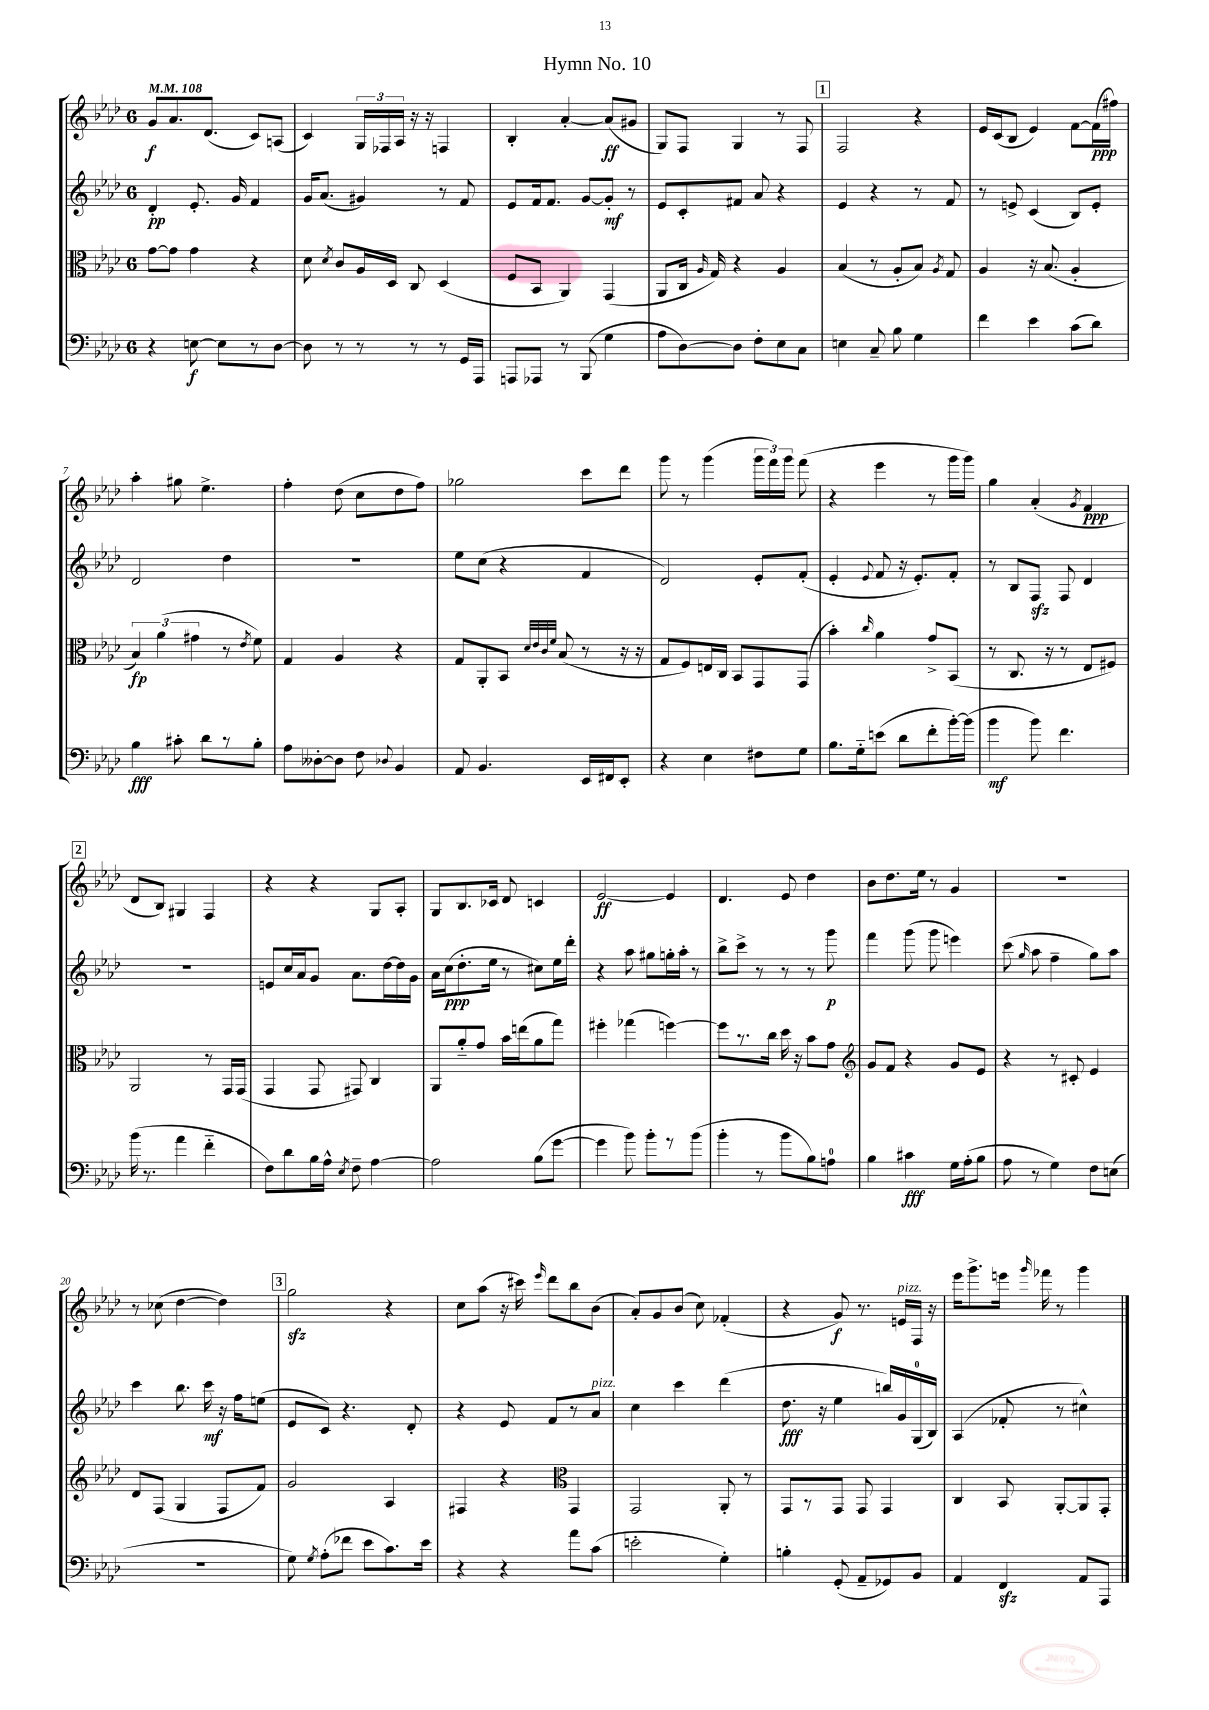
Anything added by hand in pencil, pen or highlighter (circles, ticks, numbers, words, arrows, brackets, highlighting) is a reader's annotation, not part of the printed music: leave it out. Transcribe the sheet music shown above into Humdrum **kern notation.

**kern	**dynam	**kern	**dynam	**kern	**dynam	**kern	**dynam
*part4	*part4	*part3	*part3	*part2	*part2	*part1	*part1
*staff4	*staff4	*staff3	*staff3	*staff2	*staff2	*staff1	*staff1
*clefF4	*	*clefC3	*	*clefG2	*	*clefG2	*
*k[b-e-a-d-]	*	*k[b-e-a-d-]	*	*k[b-e-a-d-]	*	*k[b-e-a-d-]	*
*M6/8	*	*M6/8	*	*M6/8	*	*M6/8	*
*MM108	*	*MM108	*	*MM108	*	*MM108	*
=1	=1	=1	=1	=1	=1	=1	=1
4r	.	[8g\L	.	4d-'/	pp	8g/L	f
.	.	8g\J]	.	.	.	8.a-/	.
[8En\	f	4g\	.	8.e-'/	.	.	.
.	.	.	.	.	.	(8.d-/J	.
8E\L]	.	.	.	.	.	.	.
.	.	.	.	16g/	.	.	.
8r	.	4r	.	4f/	.	8c/L)	.
[8D-\J	.	.	.	.	.	(8An/J	.
=2	=2	=2	=2	=2	=2	=2	=2
8D-\]	.	8d-\	.	16g/KL	.	4c/)	.
.	.	.	.	(8.a-/J	.	.	.
.	.	8qd-/	.	.	.	.	.
8r	.	8c/L	.	.	.	.	.
8r	.	16A-/L	.	4g#X/)	.	24G/LL	.
.	.	.	.	.	.	24F-X/	.
.	.	16D-/JJ	.	.	.	.	.
.	.	.	.	.	.	24A-/JJ	.
8r	.	8C/	.	.	.	16r	.
.	.	.	.	.	.	16r	.
8r	.	(4D-/	.	8r	.	4Fn/	.
16GG/LL	.	.	.	8f/	.	.	.
16AAA-/JJ	.	.	.	.	.	.	.
=3	=3	=3	=3	=3	=3	=3	=3
8AAAn/L	.	8F/L	.	8e-/L	.	4B-'/	.
8AAA-X/J	.	8BB-/J	.	16f/k	.	.	.
.	.	.	.	8.f/J	.	.	.
8r	.	4AA-/)	.	.	.	[4a-'/	.
(8BBB-/	.	.	.	[8g/L	.	.	.
4G\	.	(4GG/	.	8g'/J]	mf	(8a-/L]	ff
.	.	.	.	8r	.	8g#X/J	.
=4	=4	=4	=4	=4	=4	=4	=4
8A-\L	.	8AA-/L	.	8e-/L	.	8G/L)	.
[8D-\)	.	16C/Jk	.	8c'/	.	8F/J	.
.	.	16qqA-/	.	.	.	.	.
.	.	16G/)	.	.	.	.	.
8D-\J]	.	4r	.	8f#X/J	.	4G/	.
8F'\L	.	.	.	8a-/	.	.	.
8E-\	.	4A-/	.	4r	.	8r	.
8C\J	.	.	.	.	.	8F/	.
!!LO:REH:place=s1:t=1
=5	=5	=5	=5	=5	=5	=5	=5
4En\	.	(4B-/	.	4e-/	.	2F/	.
8C~/	.	8r	.	4r	.	.	.
8B-\	.	8A-'/L	.	.	.	.	.
4G\	.	8B-/J)	.	8r	.	4r	.
.	.	8qA-/	.	.	.	.	.
.	.	8G/	.	8f/	.	.	.
=6	=6	=6	=6	=6	=6	=6	=6
4f\	.	4A-/	.	8r	.	16e-/LL	.
.	.	.	.	.	.	(16c/J	.
.	.	.	.	8en^/	.	8B-/J	.
4e-\	.	16r	.	(4c/	.	4e-/)	.
.	.	(8.B-/	.	.	.	.	.
(8c\L	.	4A-'/	.	8B-/L)	.	[8f\L	.
8d-\J)	.	.	.	8e'/J	.	(16f\L]	ppp
.	.	.	.	.	.	16ff#X\JJ)	.
!!LO:LB:g=z
=7	=7	=7	=7	=7	=7	=7	=7
4B-\	fff	6B-/)	fp	2d-/	.	4aa-'\	.
.	.	(6a-\	.	.	.	.	.
8c#X'\	.	.	.	.	.	8gg#X\	.
.	.	6g#X\	.	.	.	.	.
8d-\L	.	.	.	.	.	4.ee-^\	.
8r	.	8r	.	4dd-\	.	.	.
.	.	8qe-/	.	.	.	.	.
8B-'\J	.	8f\)	.	.	.	.	.
=8	=8	=8	=8	=8	=8	=8	=8
8A-\L	.	4G/	.	2.r	.	4ff'\	.
[8D--X'\	.	.	.	.	.	.	.
8D--\J]	.	4A-/	.	.	.	(8dd-\	.
8F\	.	.	.	.	.	8cc\L	.
8qqD-X/	.	.	.	.	.	.	.
4BB-/	.	4r	.	.	.	8dd-\	.
.	.	.	.	.	.	8ff\J)	.
=9	=9	=9	=9	=9	=9	=9	=9
8AA-/	.	8G/L	.	8ee-\L	.	2gg-X\	.
4.BB-/	.	8AA-'/	.	(8cc\J	.	.	.
.	.	8BB-/J	.	4r	.	.	.
.	.	32qqd-/LLL	.	.	.	.	.
.	.	32qqe-/	.	.	.	.	.
.	.	32qqc/	.	.	.	.	.
.	.	32qqf/JJJ	.	.	.	.	.
.	.	(8B-/	.	.	.	.	.
16EE-/LL	.	8r	.	4f/	.	8ccc\L	.
16FF#X/J	.	.	.	.	.	.	.
8EE-'/J	.	16r	.	.	.	8ddd-\J	.
.	.	16r	.	.	.	.	.
=10	=10	=10	=10	=10	=10	=10	=10
4r	.	8G/L	.	2d-/)	.	8ggg\	.
.	.	8F/)	.	.	.	8r	.
4E-\	.	16En/L	.	.	.	(4ggg\	.
.	.	16C/JJ	.	.	.	.	.
.	.	8BB-/L	.	.	.	.	.
8F#X\L	.	8GG/	.	8e-'/L	.	24ggg\LL	.
.	.	.	.	.	.	24fff\)	.
.	.	.	.	.	.	24ggg\JJ	.
8G\J	.	(8GG/J	.	(8f'/J	.	(8fff\	.
=11	=11	=11	=11	=11	=11	=11	=11
8.B-\L	.	4b-'\)	.	4e-'/	.	4r	.
16G\k	.	.	.	.	.	.	.
.	.	16qqcc/	.	8qqe-/	.	.	.
(8en\J	.	4a-\	.	8f/	.	4eee-\	.
8d-\L	.	.	.	16r	.	.	.
.	.	.	.	8.e-'/L)	.	.	.
8f'\	.	8g^/L	.	.	.	8r	.
[16b-'\L)	.	(8BB-/J	.	8f'/J	.	16ggg\LL	.
(16b-\JJ]	.	.	.	.	.	16ggg\JJ)	.
=12	=12	=12	=12	=12	=12	=12	=12
4b-\	mf	8r	.	8r	.	4gg\	.
.	.	8.C/	.	8B-/L	.	.	.
8b-\)	.	.	.	8Fzz/J	.	(4a-'/	.
.	.	16r	.	.	.	.	.
4.f\	.	8r	.	8F/	.	.	.
.	.	.	.	.	.	8qg/	.
.	.	8E-/L	.	4d-/	.	4f/	ppp
.	.	8F#X/J)	.	.	.	.	.
!!LO:LB:g=z
!!LO:REH:place=s1:t=2
=13	=13	=13	=13	=13	=13	=13	=13
(16b-\	.	2AA-/	.	2.r	.	8d-/L	.
8.r	.	.	.	.	.	.	.
.	.	.	.	.	.	8B-/J)	.
4a-\	.	.	.	.	.	4G#X/	.
4f\	.	8r	.	.	.	4F/	.
.	.	16GG/LL	.	.	.	.	.
.	.	(16GG/JJ	.	.	.	.	.
=14	=14	=14	=14	=14	=14	=14	=14
8F\L)	.	4GG/	.	8en/L	.	4r	.
8d-\	.	.	.	16cc/L	.	.	.
.	.	.	.	16a-/J	.	.	.
16B-\L	.	8GG/	.	8g/J	.	4r	.
16A-^^\JJ	.	.	.	.	.	.	.
8qE-/	.	.	.	.	.	.	.
8F~\	.	8GG#X/)	.	8.a-\L	.	.	.
[4A-\	.	4C/	.	.	.	8G/L	.
.	.	.	.	[16dd-\L	.	.	.
.	.	.	.	16dd-\]	.	8A-'/J	.
.	.	.	.	16g\JJ	.	.	.
=15	=15	=15	=15	=15	=15	=15	=15
2A-\]	.	8AA-/L	.	16a-\LL	.	8G/L	.
.	.	.	.	(16cc\J	ppp	.	.
.	.	8a-/	.	8.dd-'\	.	8.B-/	.
.	.	8g/J	.	.	.	.	.
.	.	.	.	16ee-\Jk	.	16c-X/Jk	.
.	.	16b-\LL	.	8r	.	8d-/	.
.	.	(16een\J	.	.	.	.	.
(8B-\L	.	8a-\	.	8cc#X\L)	.	4cn/	.
[8g\J	.	8gg\J)	.	16ee-\L	.	.	.
.	.	.	.	16ddd-'\JJ	.	.	.
=16	=16	=16	=16	=16	=16	=16	=16
4g\]	.	4ff#X'\	.	4r	.	[2e-/	ff
8b-\)	.	(4gg-X\	.	8aa-\	.	.	.
8b-'\L	.	.	.	8gg#X\L	.	.	.
8r	.	[4ffn\)	.	16ggn'\L	.	4e-/]	.
.	.	.	.	16aa-'\JJ	.	.	.
(8b-\J	.	.	.	8r	.	.	.
=17	=17	=17	=17	=17	=17	=17	=17
4b-'\	.	8ff\L]	.	8bb-^\L	.	4.d-/	.
.	.	8.r	.	8ccc^\J	.	.	.
8r	.	.	.	8r	.	.	.
.	.	16cc\Jk	.	.	.	.	.
8b-\L	.	16dd-\	.	8r	.	8e-/	.
.	.	16r	.	.	.	.	.
8B-\)	.	8b-\L	.	8r	.	4dd-\	.
8An\J	.	8g\J	.	8ggg\	p	.	.
=18	=18	=18	=18	=18	=18	=18	=18
*	*	*clefG2	*	*	*	*	*
4B-\	.	8g/L	.	4fff\	.	8b-\L	.
.	.	8f/J	.	.	.	8.dd-\	.
4c#X\	fff	4r	.	(8ggg\	.	.	.
.	.	.	.	.	.	16ee-\Jk	.
.	.	.	.	8ggg\	.	8r	.
16G\LL	.	8g/L	.	4eeen\)	.	4g/	.
(16A-'\J	.	.	.	.	.	.	.
8B-\J	.	8e-/J	.	.	.	.	.
=19	=19	=19	=19	=19	=19	=19	=19
8A-\	.	4r	.	(8ccc\	.	2.r	.
.	.	.	.	16qqgg/	.	.	.
8r	.	.	.	8aa-\	.	.	.
4G\)	.	8r	.	4ff~\	.	.	.
.	.	8c#X'/	.	.	.	.	.
8F\L	.	4e-/	.	8gg\L)	.	.	.
(8En\J	.	.	.	8aa-\J	.	.	.
!!LO:LB:g=z
=20	=20	=20	=20	=20	=20	=20	=20
2.r	.	8d-/L	.	4ccc\	.	8r	.
.	.	(8F/J	.	.	.	(8cc-X\	.
.	.	4G/	.	8.bb-\	.	[4dd-\	.
.	.	.	.	16ccc\	mf	.	.
.	.	8F/L	.	16r	.	4dd-\])	.
.	.	.	.	16ff\KL	.	.	.
.	.	8f/J)	.	(8een\J	.	.	.
!!LO:REH:place=s1:t=3
=21	=21	=21	=21	=21	=21	=21	=21
8G\)	.	2g/	.	8e-/L	.	2ggzz\	.
8qG/	.	.	.	.	.	.	.
(8A-'\L	.	.	.	8c/J)	.	.	.
8f-X\J	.	.	.	4.r	.	.	.
8e-\L	.	.	.	.	.	.	.
8.c\)	.	4A-/	.	.	.	4r	.
.	.	.	.	8d-'/	.	.	.
16e-\Jk	.	.	.	.	.	.	.
=22	=22	=22	=22	=22	=22	=22	=22
4r	.	4F#X/	.	4r	.	8cc\L	.
.	.	.	.	.	.	(8aa-\J	.
4r	.	4r	.	8e-/	.	16r	.
.	.	.	.	.	.	16ccc#X\)	.
.	.	.	.	.	.	16qqeee-/	.
.	.	.	.	8f/L	.	8ddd-\L	.
*	*	*clefC3	*	*	*	*	*
8a-\L	.	4GG/	.	8r	.	8bb-\	.
!	!	!	!	!LO:TX:a:i:t=pizz.	!	!	!
(8c\J	.	.	.	8a-/J	.	(8b-\J	.
=23	=23	=23	=23	=23	=23	=23	=23
2en'\	.	2GG/	.	4cc\	.	8a-'/L)	.
.	.	.	.	.	.	8g/	.
.	.	.	.	4ccc\	.	(8b-/J	.
.	.	.	.	.	.	8cc\)	.
4G'\)	.	8AA-'/	.	(4ddd-\	.	(4f-X'/	.
.	.	8r	.	.	.	.	.
=24	=24	=24	=24	=24	=24	=24	=24
4Bn'\	.	8GG/L	.	8.dd-\	fff	4r	.
.	.	8r	.	.	.	.	.
.	.	.	.	16r	.	.	.
(8GG'/	.	8GG/J	.	4ee-\	.	8g/)	f
8AA-~/L	.	8GG/	.	.	.	8.r	.
8GG-X/)	.	4GG/	.	16bbn/LL)	.	.	.
!	!	!	!	!	!	!LO:TX:a:i:t=pizz.	!
.	.	.	.	16g/	.	16en/LL	.
8BB-/J	.	.	.	(16G/	.	16F/JJ	.
.	.	.	.	16B-/JJ)	.	16r	.
=25	=25	=25	=25	=25	=25	=25	=25
4AA-/	.	4C/	.	(4A-/	.	16eee-\KL	.
.	.	.	.	.	.	8.ggg^\	.
4FFzz/	.	8BB-/	.	8f-X'/	.	16eeen\Jk	.
.	.	.	.	.	.	16qqggg/	.
.	.	.	.	.	.	16fff-X\	.
.	.	[8AA-'/L	.	8r	.	8r	.
8AA-/L	.	8AA-/]	.	4cc#X^^\)	.	4ggg\	.
8AAA-/J	.	8GG'/J	.	.	.	.	.
==	==	==	==	==	==	==	==
*-	*-	*-	*-	*-	*-	*-	*-
